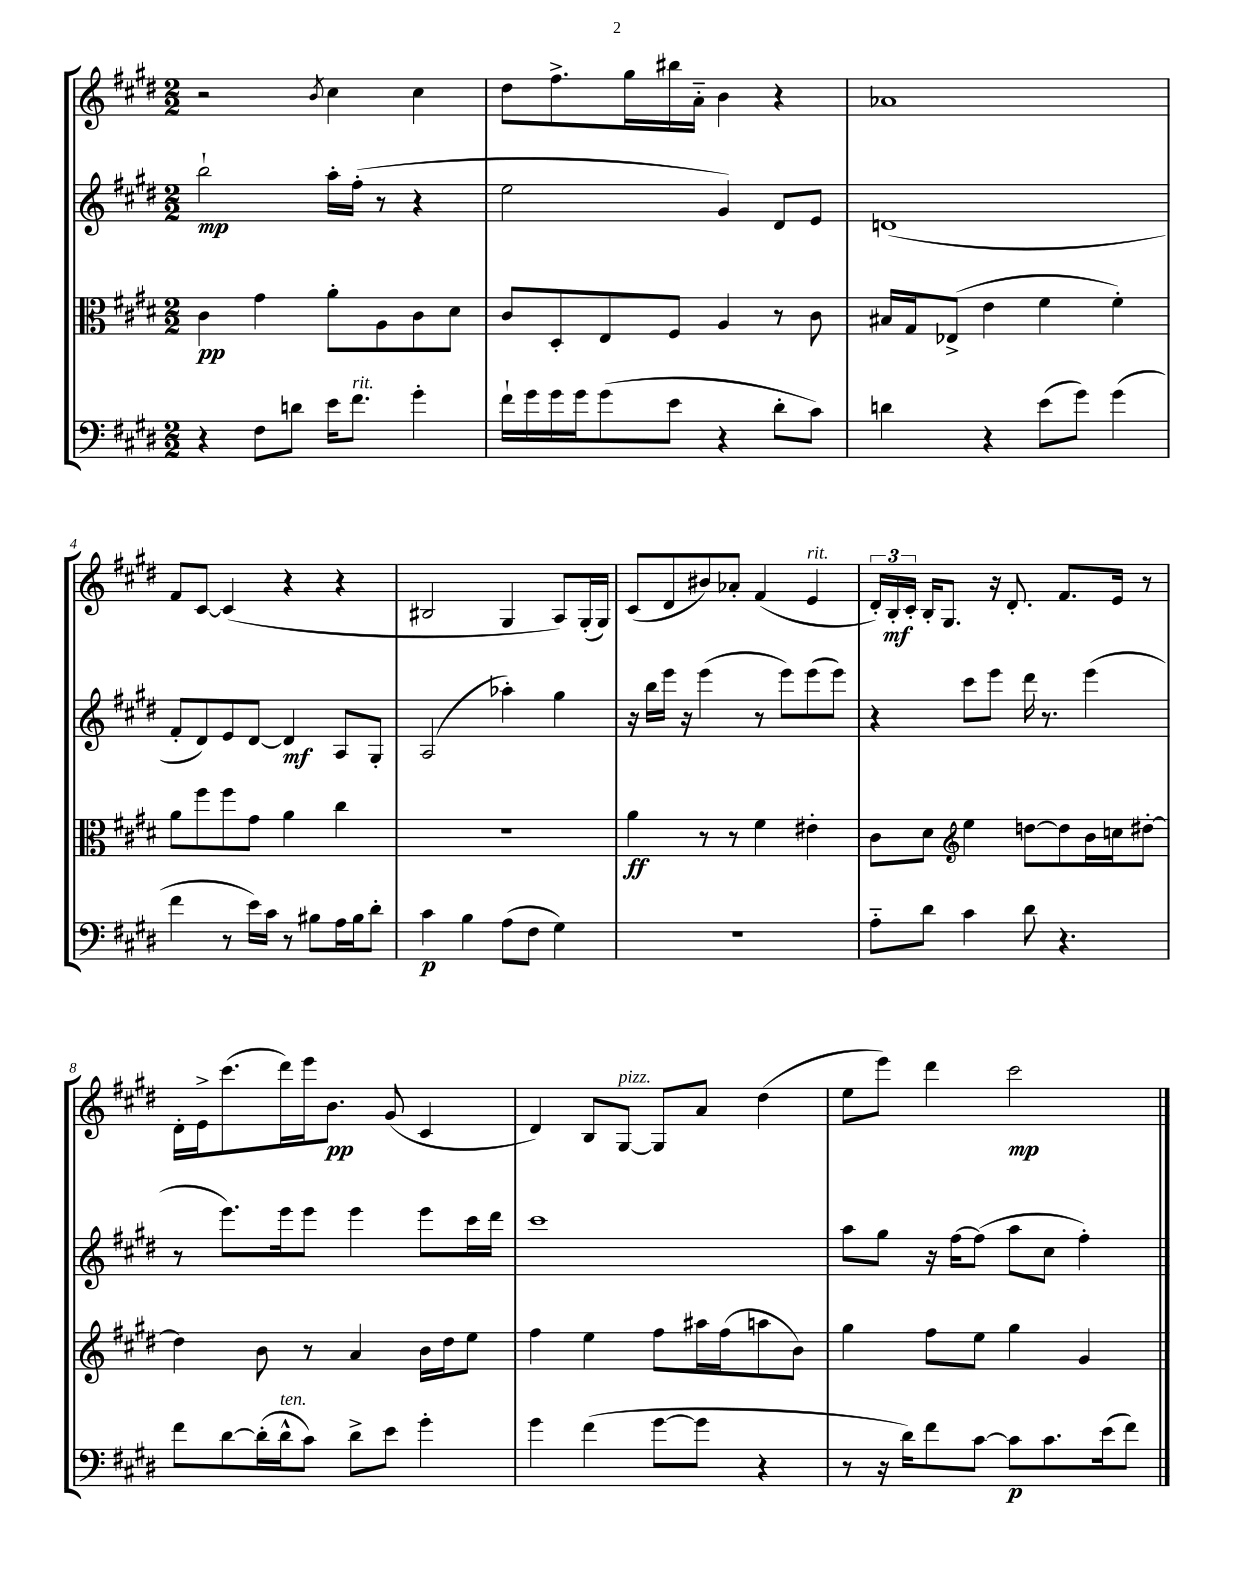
<<
\new StaffGroup <<
\new Staff = "s0" {
    \clef treble \key e \major \numericTimeSignature \time 2/2
    \autoBeamOff r2 \acciaccatura { b'8 } cis''4 cis''4 |
    dis''8[ fis''8.-> gis''16 bis''16 a'16]-_ b'4 r4 |
    aes'1 |
    fis'8[ cis'8]~ cis'4( r4 r4 |
    bis2 gis4 a8[) gis16-.( gis16]) |
    cis'8[( dis'8 bis'8) aes'8]-. fis'4( e'4^\markup { \italic "rit." } |
    \tuplet 3/2 { dis'16[-.) b16-.\mf cis'16]-. } b16[-. gis8.] r16 dis'8.-. fis'8.[ e'16] r8 |
    dis'16[-. e'16-> cis'''8.( dis'''16) e'''16 b'8.]\pp gis'8( cis'4 |
    dis'4) b8[ gis8]~^\markup { \italic "pizz." } gis8[ a'8] dis''4( |
    e''8[ e'''8]) dis'''4 cis'''2\mp \bar "|." |
}
\new Staff = "s1" {
    \clef treble \key e \major \numericTimeSignature \time 2/2
    \autoBeamOff b''2-!\mp a''16[-. fis''16]-.( r8 r4 |
    e''2 gis'4) dis'8[ e'8] |
    d'1( |
    fis'8[-. dis'8) e'8 dis'8]~ dis'4\mf a8[ gis8]-. |
    a2( aes''4-.) gis''4 |
    r16 b''16[ e'''16] r16 e'''4( r8 e'''8[) e'''8( e'''8]) |
    r4 cis'''8[ e'''8] dis'''16 r8. e'''4( |
    r8 e'''8.[) e'''16 e'''8] e'''4 e'''8[ cis'''16 dis'''16] |
    cis'''1 |
    a''8[ gis''8] r16 fis''16[~ fis''8]( a''8[ cis''8] fis''4-.) \bar "|." |
}
\new Staff = "s2" {
    \clef alto \key e \major \numericTimeSignature \time 2/2
    \autoBeamOff cis'4\pp gis'4 a'8[-. a8 cis'8 dis'8] |
    cis'8[ dis8-. e8 fis8] a4 r8 cis'8 |
    bis16[ gis16 ees8]->( e'4 fis'4 fis'4-.) |
    a'8[ fis''8 fis''8 gis'8] a'4 cis''4 |
    R1 |
    a'4\ff r8 r8 fis'4 eis'4-. |
    cis'8[ dis'8] \clef treble e''4 d''8[~ d''8 b'16 c''16 dis''8]~-. |
    dis''4 b'8 r8 a'4 b'16[ dis''16 e''8] |
    fis''4 e''4 fis''8[ ais''16 fis''16( a''8 b'8]) |
    gis''4 fis''8[ e''8] gis''4 gis'4 \bar "|." |
}
\new Staff = "s3" {
    \clef bass \key e \major \numericTimeSignature \time 2/2
    \autoBeamOff r4 fis8[ d'8] e'16[ fis'8.]^\markup { \italic "rit." } gis'4-. |
    fis'16[-! gis'16 gis'16 gis'16 gis'8( e'8] r4 dis'8[-. cis'8]) |
    d'4 r4 e'8[( gis'8]) gis'4( |
    fis'4 r8 e'16[) cis'16] r8 bis8[ a16 bis16 dis'8]-. |
    cis'4\p b4 a8[( fis8] gis4) |
    R1 |
    a8[-_ dis'8] cis'4 dis'8 r4. |
    fis'8[ dis'8~ dis'16-.( dis'16-^^\markup { \italic "ten." } cis'8]) dis'8[-> e'8] gis'4-. |
    gis'4 fis'4( gis'8[~ gis'8] r4 |
    r8 r16 dis'16[) fis'8 cis'8]~ cis'8[\p cis'8. e'16( fis'8]) \bar "|." |
}
>>
>>
